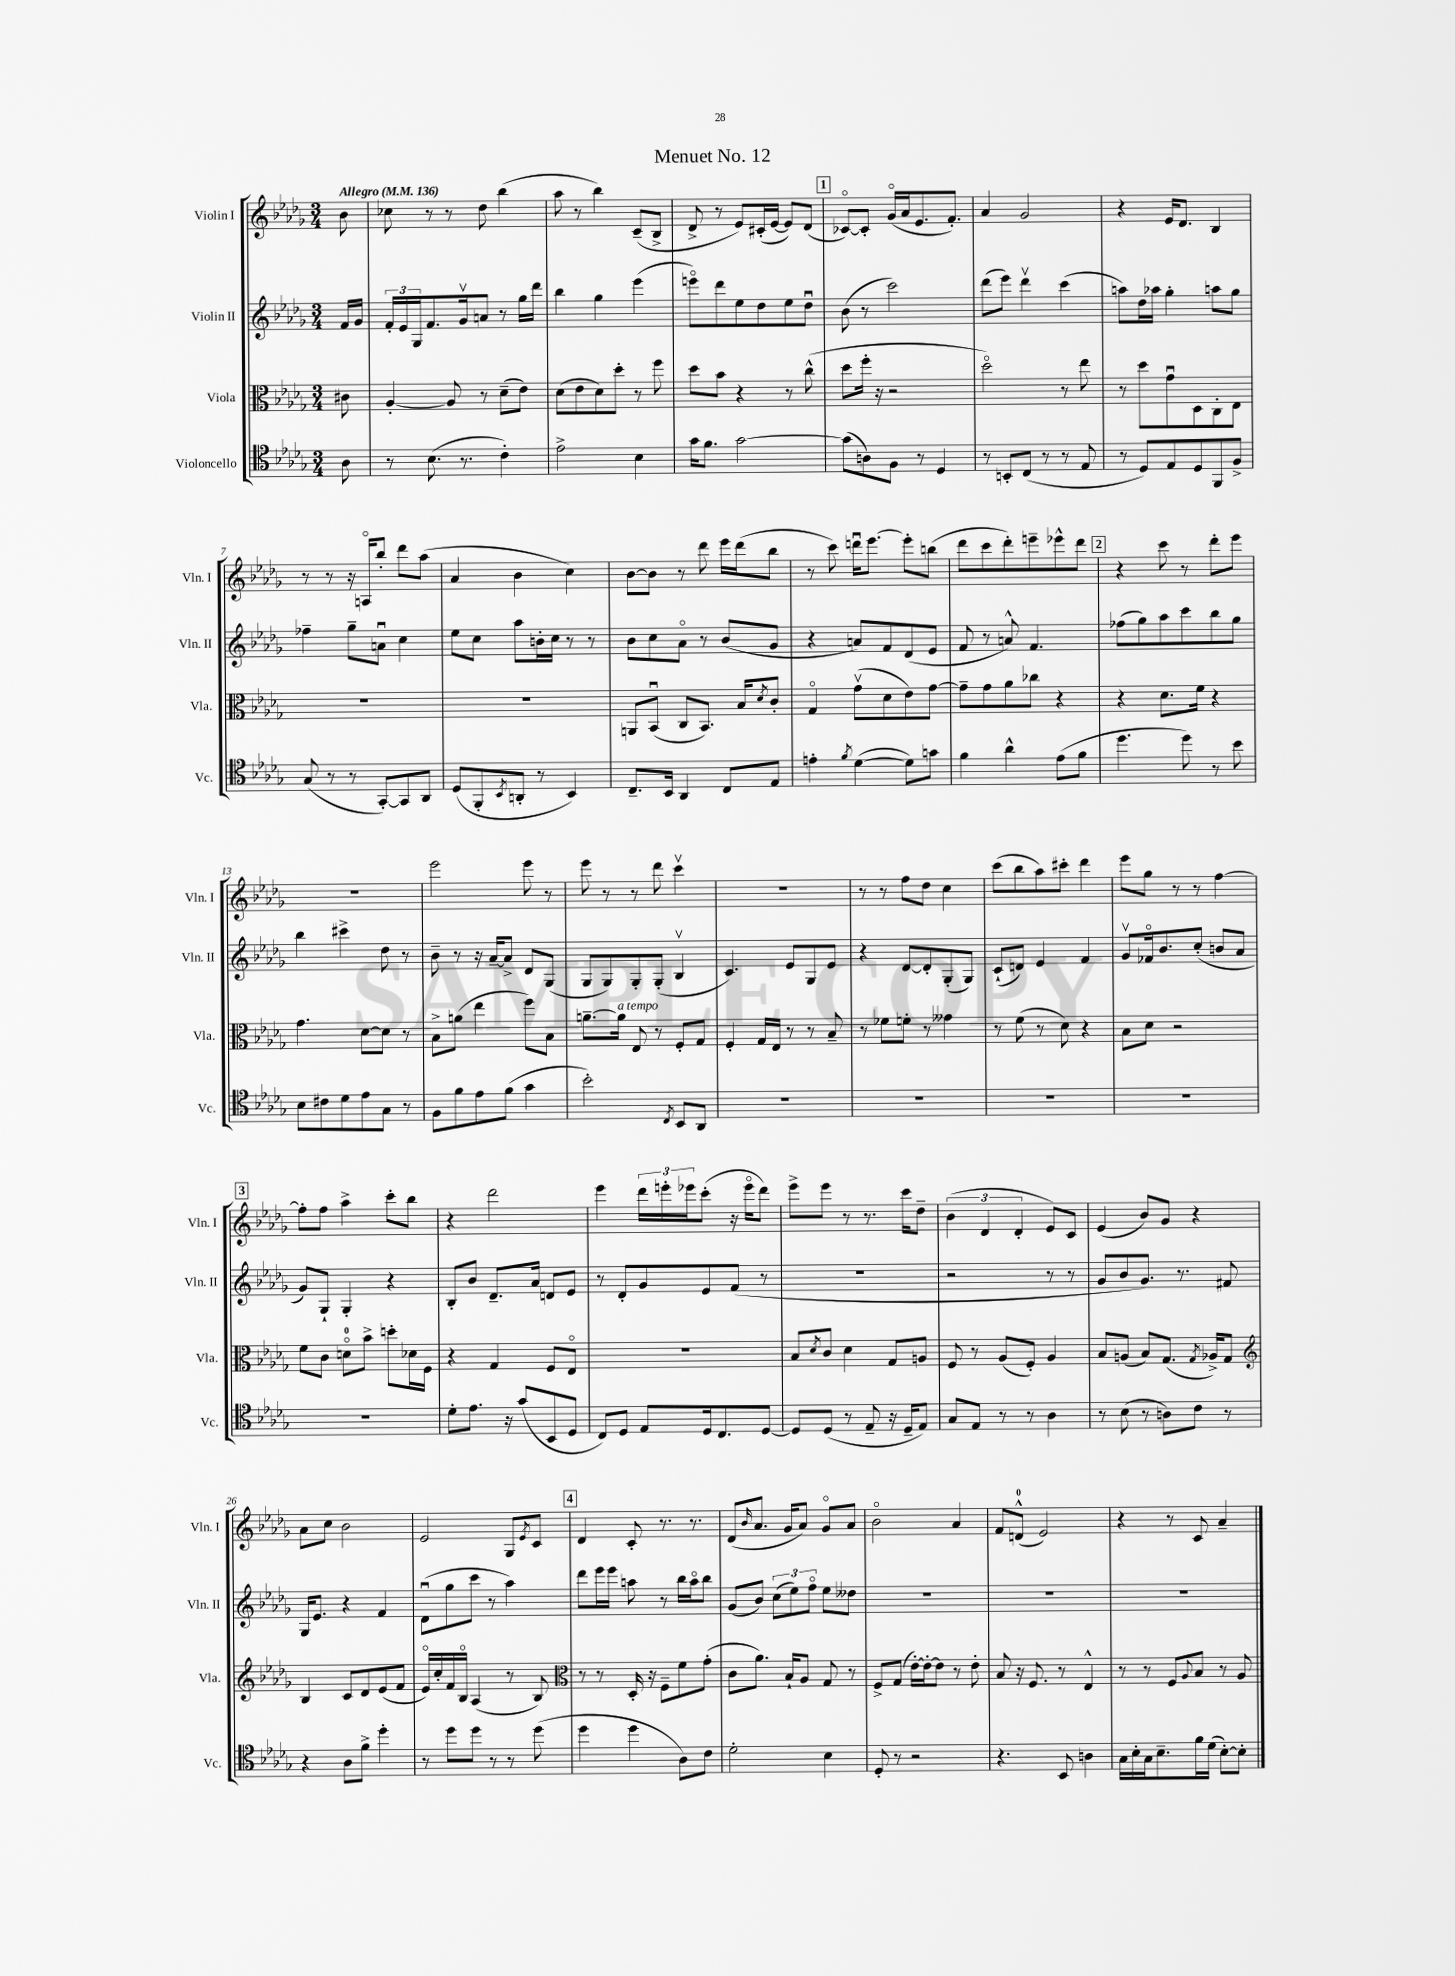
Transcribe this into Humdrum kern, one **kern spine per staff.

**kern	**kern	**kern	**kern
*staff4	*staff3	*staff2	*staff1
*clefC4	*clefC3	*clefG2	*clefG2
*k[b-e-a-d-g-]	*k[b-e-a-d-g-]	*k[b-e-a-d-g-]	*k[b-e-a-d-g-]
*M3/4	*M3/4	*M3/4	*M3/4
*MM136	*MM136	*MM136	*MM136
8A-	8c#	16f	8b-
.	.	16g-	.
=	=	=	=
8r	[4A-'	24f'	8cc-
.	.	24e-	.
.	.	24G-	.
(8.B-	.	8.f	8r
.	8A-]	.	8r
8.r	.	16g-v	.
.	8r	8a	8dd-
4c')	(8d-~	8r	(4bb-
.	8e-)	16gg-	.
.	.	16ddd-	.
=	=	=	=
2e-^	(8d-	4bb-	8aa-
.	8e-	.	8r
.	8d-)	4gg-	4bb-)
.	8dd-'	.	.
4B-	8r	(4eee-	(8c~
.	8ff	.	8B-^
=	=	=	=
16g-	8dd-	8eeeo)	8d-^
8.f	.	.	.
.	8b-	8ddd-	8r
[2g-	4r	8ee-	8e-)
.	.	8dd-	(16c#'
.	.	.	[16e-
.	8r	8ee-	8e-])
.	(8cc^^	8dd-u	(8d-
=	=	=	=
(8g-]	8dd-	(8b-	[8c-o)
8A)	16ff'	8r	8c-']
.	16r	.	.
8F	2r	2ccc)	(16g-o
.	.	.	16a-
8r	.	.	8.e-
4D-	.	.	.
.	.	.	8.f')
=	=	=	=
8r	2dd-o)	(8ddd-	4a-
8BB'	.	8eee-)	.
(8C	.	4ddd-v	2g-
8r	.	.	.
8r	8r	(4ccc	.
8E-	8ee-	.	.
=	=	=	=
8r	8r	8aa)	4r
8D-)	8dd-	16dd-	.
.	.	16aa-	.
8E-	8g-u	4gg-'	16e-
.	.	.	8.d-
8D-	8D-	.	.
8FF	8C'	8aa	4B-
8F^	8E-	8gg-	.
=	=	=	=
(8G-	2.r	4ff-~	8r
8r	.	.	8r
8r	.	8gg-~	16r
.	.	.	16Ao
[8GG-')	.	8au	8bb-'
8GG-]	.	4cc	8ddd-
8AA-	.	.	(8aa-
=	=	=	=
(8D-	2.r	8ee-	4a-
8FF'	.	8cc	.
8qBB-	.	.	.
8AA'	.	8aa-	4b-
8r	.	16b'	.
.	.	16cc	.
4BB-)	.	8r	4cc)
.	.	8r	.
=	=	=	=
8.C~	8AA	8b-	[8b-
.	(8BB-u	8cc	8b-]
16BB-	.	.	.
4AA-	8C	8a-o	8r
.	8.BB-)	8r	8ddd-
8C	.	(8b-	16eee-
.	16B-	.	(16ddd-
.	8qd-	.	.
8E-	8c'	8g-	8bb-
=	=	=	=
4e'	4G-o	4r	8r
.	.	.	8ccc)
8qf	.	.	.
([4d-	(8g-v	8a)	16dddu
.	.	.	[8.eee-
.	8d-	8f	.
8d-])	8e-)	(8d-	8eee-']
8g	[8g-	8e-	(8bb
=	=	=	=
4f	8g-~]	8f	8ddd-
.	8g-	8r	8ccc
4a-^^	8a-	8a^^)	8ddd-')
.	8cc-	4.f	8eee~
(8e-	4r	.	8eee-^^
8f	.	.	8ddd-
=	=	=	=
4.dd-	4r	(8ff-	4r
.	.	8gg-)	.
.	8.d-	8aa-	8ccc
8dd-)	.	8ccc	8r
.	16f	.	.
8r	4r	8bb-	8ddd-'
8b-	.	8gg-	8eee-
=	=	=	=
8B-	4.g-	4bb-	2.r
8c#	.	.	.
8d-	.	4ccc#^	.
8e-	[8d-	.	.
8G-	8d-]	8dd-	.
8r	8r	8r	.
=	=	=	=
8F	8B-^	8b-~	2eee-
8f	(8a	8r	.
8e-	4ee-	16r	.
.	.	[16a-~	.
(8f	.	8a-^]	.
4g-	8ff)	8d-	8eee-
.	8B-	(8G-	8r
=	=	=	=
2b-')	[8.a~	8G-	8eee-
.	.	8G-)	8r
.	16a]	.	.
.	8E-	8G-'	8r
.	8r	(8G-'	8ddd-
8qC	.	.	.
8BB-	8F'	4B-v	4cccv
8AA-	8G-	.	.
=	=	=	=
2.r	4F'	4.c)	2.r
.	16G-	.	.
.	16E-	.	.
.	8r	8e-	.
.	8r	8G-	.
.	8B-~	8e-	.
=	=	=	=
2.r	8r	4r	8r
.	8f-	.	8r
.	8f'	[8d-	8ff
.	8r	8d-']	8dd-
.	4g--	(8G-'	4cc
.	.	8G-)	.
=	=	=	=
2.r	8r	(8c`	(8ccc
.	(8f	8d)	8bb-
.	8r	4e-	8aa-)
.	8d-)	.	8ccc#'
.	4r	4f	4ddd-
=	=	=	=
2.r	8B-	8g-v	8eee-
.	8d-	16f-o	8gg-
.	.	8.b-	.
.	2r	.	8r
.	.	(8cc'	8r
.	.	8b	[4ff
.	.	8a-	.
=	=	=	=
2.r	8f	8g-)	8ff']
.	8c	8G-`	8ff
.	8do	4G-'	4aa-^
.	8b-^	.	.
.	8dd'	4r	8ccc'
.	16d-	.	8bb-
.	16F	.	.
=	=	=	=
8d-'	4r	8B-'	4r
8.e-	.	8b-	.
.	4G-	8.d-~	2ddd-
16r	.	.	.
(8g-	.	.	.
.	.	16a-	.
8BB-	8F	8d	.
8D-	8E-o	8e-	.
=	=	=	=
8C)	2.r	8r	4eee-
8D-	.	8d-'	.
8E-	.	8g-	24ddd-
.	.	.	24eee'
.	.	.	24eee-
16D-	.	8e-	(8ccc'
8.C	.	.	.
.	.	(8f	16r
.	.	.	16eee-o
[8D-	.	8r	8ddd-)
=	=	=	=
8D-]	8B-	2.r	8eee-^
.	8qd-	.	.
(8D-	8c	.	8eee-
8r	4d-	.	8r
8E-~	.	.	8.r
16r	8G-	.	.
16D-~	.	.	16ccc
8E-)	8A	.	8dd-~
=	=	=	=
8G-	8F	2r	(6b-
8E-	8r	.	.
.	.	.	6d-
8r	(8A-	.	.
.	.	.	6d-'
8r	8F')	.	.
4A-	4A-	8r	8e-)
.	.	8r	8c
=	=	=	=
8r	8B-	8g-	(4e-
(8B-	(8A	8b-	.
8r	8B-)	8.g-)	8b-)
8A)	(8.G-	.	8g-
.	.	8.r	.
8c	.	.	4r
.	8qG-	.	.
.	16A-^)	.	.
8r	8G-	8f#	.
=	=	=	=
*	*clefG2	*	*
4r	4B-	16G-	8a-
.	.	8.e-	.
.	.	.	8cc
8A-	8c	4r	2b-
8f^	8d-	.	.
4dd-'	(8e-	4f	.
.	8f	.	.
=	=	=	=
8r	16e-o)	(8d-u	2e-
.	16cc'	.	.
8dd-	16f	8gg-	.
.	16B-o	.	.
8dd-	(4A-	8ccc	.
8r	.	8r	.
8r	8r	4aa-)	8G-
.	.	.	8qe-
(8dd-	8B-)	.	8c
=	=	=	=
*	*clefC3	*	*
4dd-	8r	8ddd-	4d-
.	8r	16eee-	.
.	.	16eee-	.
4dd-	16D-'	8aa	8c'
.	16r	.	.
.	8F~	8r	8.r
8A-)	8f	16bb-	.
.	.	16aao	8.r
8c	(8g-'	8bb-	.
=	=	=	=
2d-'	8c	(8g-	(8d-
.	.	.	16qqb-
.	8.a-)	8b-)	8.a-
.	.	(12cc	.
.	16B-`	.	16g-
.	.	12ee-)	.
.	8A-	.	8a-)
.	.	12ffo	.
4B-	8G-	8ee-	8g-o
.	8r	8dd--	8a-
=	=	=	=
8D-'	8F^	2.r	2b-o
8r	(8G-	.	.
2r	[16e-')	.	.
.	16e-'_	.	.
.	8e-]	.	.
.	8r	.	4a-
.	8e-'	.	.
=	=	=	=
4.r	8B-	2.r	8f
.	16r	.	(8d^^
.	8.F	.	.
.	.	.	2e-)
8BB-	8r	.	.
4A	4E-^^	.	.
=	=	=	=
16G-	8r	2.r	4r
16B-'	.	.	.
16G-	8r	.	.
8.B-~	.	.	.
.	8F	.	8r
.	8qqA-	.	.
16f	8B-	.	8c
(16d-	.	.	.
[8B-')	8r	.	4a-~
8B-']	8A-	.	.
==	==	==	==
*-	*-	*-	*-
